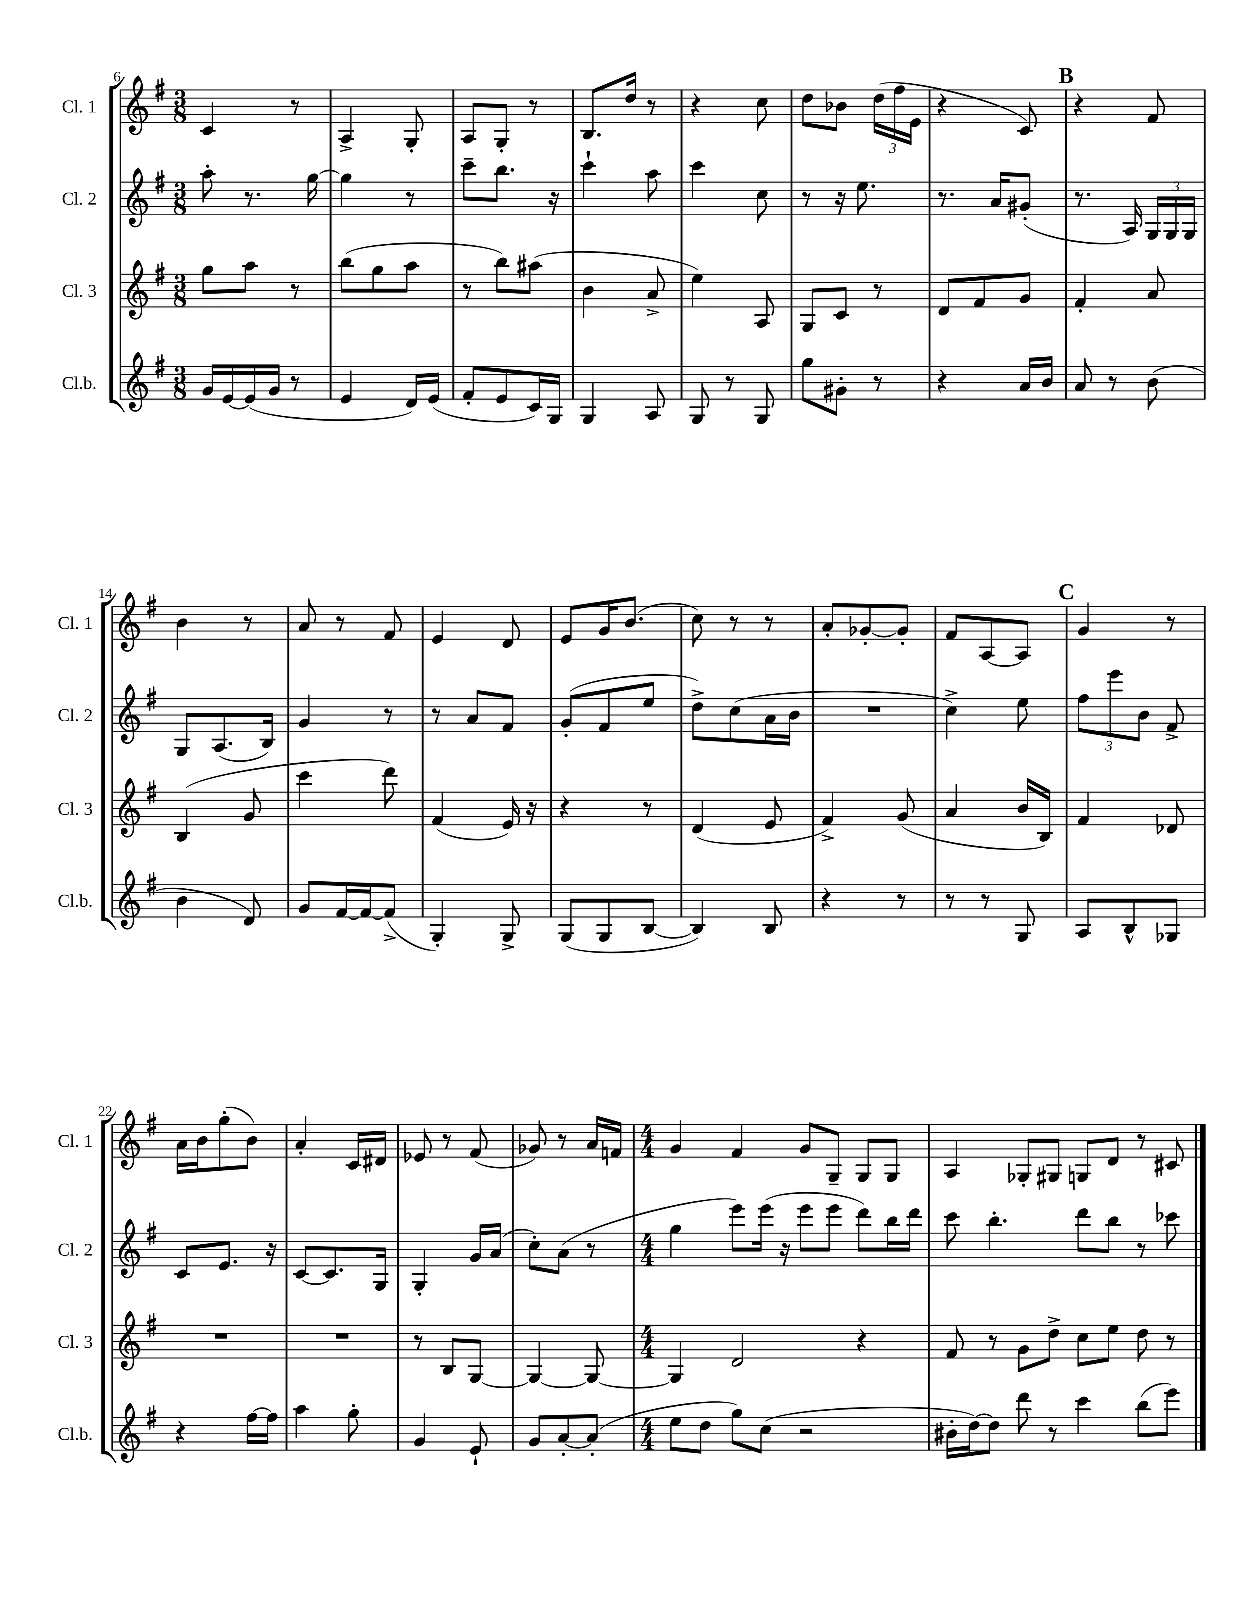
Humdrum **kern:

**kern	**kern	**kern	**kern
*staff4	*staff3	*staff2	*staff1
*clefG2	*clefG2	*clefG2	*clefG2
*k[f#]	*k[f#]	*k[f#]	*k[f#]
*M3/8	*M3/8	*M3/8	*M3/8
16g	8gg	8aa'	4c
[16e	.	.	.
(16e]	8aa	8.r	.
16g	.	.	.
8r	8r	.	8r
.	.	[16gg	.
=	=	=	=
4e	(8bb	4gg]	4A^
.	8gg	.	.
16d)	8aa	8r	8G'
(16e	.	.	.
=	=	=	=
8f#'	8r	8ccc~	8A
8e	8bb)	8.bb	8G'
16c)	(8aa#	.	8r
16G	.	16r	.
=	=	=	=
4G	4b	4ccc`	8.B
.	.	.	16dd
8A	8a^	8aa	8r
=	=	=	=
8G	4ee)	4ccc	4r
8r	.	.	.
8G	8A	8cc	8cc
=	=	=	=
8gg	8G	8r	8dd
8g#'	8c	16r	8b-
.	.	8.ee	.
8r	8r	.	(24dd
.	.	.	24ff#
.	.	.	24e
=	=	=	=
4r	8d	8.r	4r
.	8f#	.	.
.	.	16a	.
16a	8g	(8g#'	8c)
16b	.	.	.
=	=	=	=
8a	4f#'	8.r	4r
8r	.	.	.
.	.	16A)	.
(8b	8a	24G	8f#
.	.	24G	.
.	.	24G	.
=	=	=	=
4b	(4B	8G	4b
.	.	(8.A	.
8d)	8g	.	8r
.	.	16B)	.
=	=	=	=
8g	4ccc	4g	8a
[16f#	.	.	8r
16f#_	.	.	.
(8f#^]	8ddd)	8r	8f#
=	=	=	=
4G')	(4f#	8r	4e
.	.	8a	.
8G^	16e)	8f#	8d
.	16r	.	.
=	=	=	=
(8G	4r	(8g'	8e
8G	.	8f#	16g
.	.	.	(8.b
[8B	8r	8ee	.
=	=	=	=
4B])	(4d	8dd^)	8cc)
.	.	(8cc	8r
8B	8e	16a	8r
.	.	16b	.
=	=	=	=
4r	4f#^)	4.r	8a'
.	.	.	[8g-'
8r	(8g	.	8g-']
=	=	=	=
8r	4a	4cc^)	8f#
8r	.	.	[8A
8G	16b	8ee	8A]
.	16B)	.	.
=	=	=	=
8A	4f#	12ff#	4g
.	.	12eee	.
8B^^	.	.	.
.	.	12b	.
8G-	8d-	8f#^	8r
=	=	=	=
4r	4.r	8c	16a
.	.	.	16b
.	.	8.e	(8gg'
[16ff#	.	.	8b)
16ff#]	.	16r	.
=	=	=	=
4aa	4.r	[8c	4a'
.	.	8.c]	.
8gg'	.	.	16c
.	.	16G	16d#
=	=	=	=
4g	8r	4G'	8e-
.	8B	.	8r
8e`	[8G	16g	(8f#
.	.	(16a	.
=	=	=	=
8g	4G_	8cc')	8g-)
[8a'	.	(8a	8r
(8a']	8G_	8r	16a
.	.	.	16f
=	=	=	=
*M4/4	*M4/4	*M4/4	*M4/4
8ee	4G]	4gg	4g
8dd	.	.	.
8gg)	2d	8eee)	4f#
(8cc	.	(16eee	.
.	.	16r	.
2r	.	8eee	8g
.	.	8eee	8G~
.	4r	8ddd)	8G
.	.	16bb	8G
.	.	16ddd	.
=	=	=	=
16b#'	8f#	8ccc	4A
[16dd)	.	.	.
8dd]	8r	4.bb'	.
8ddd	8g	.	8G-'
8r	8dd^	.	8G#
4ccc	8cc	8ddd	8G
.	8ee	8bb	8d
(8bb	8dd	8r	8r
8eee)	8r	8ccc-	8c#
==	==	==	==
*-	*-	*-	*-
